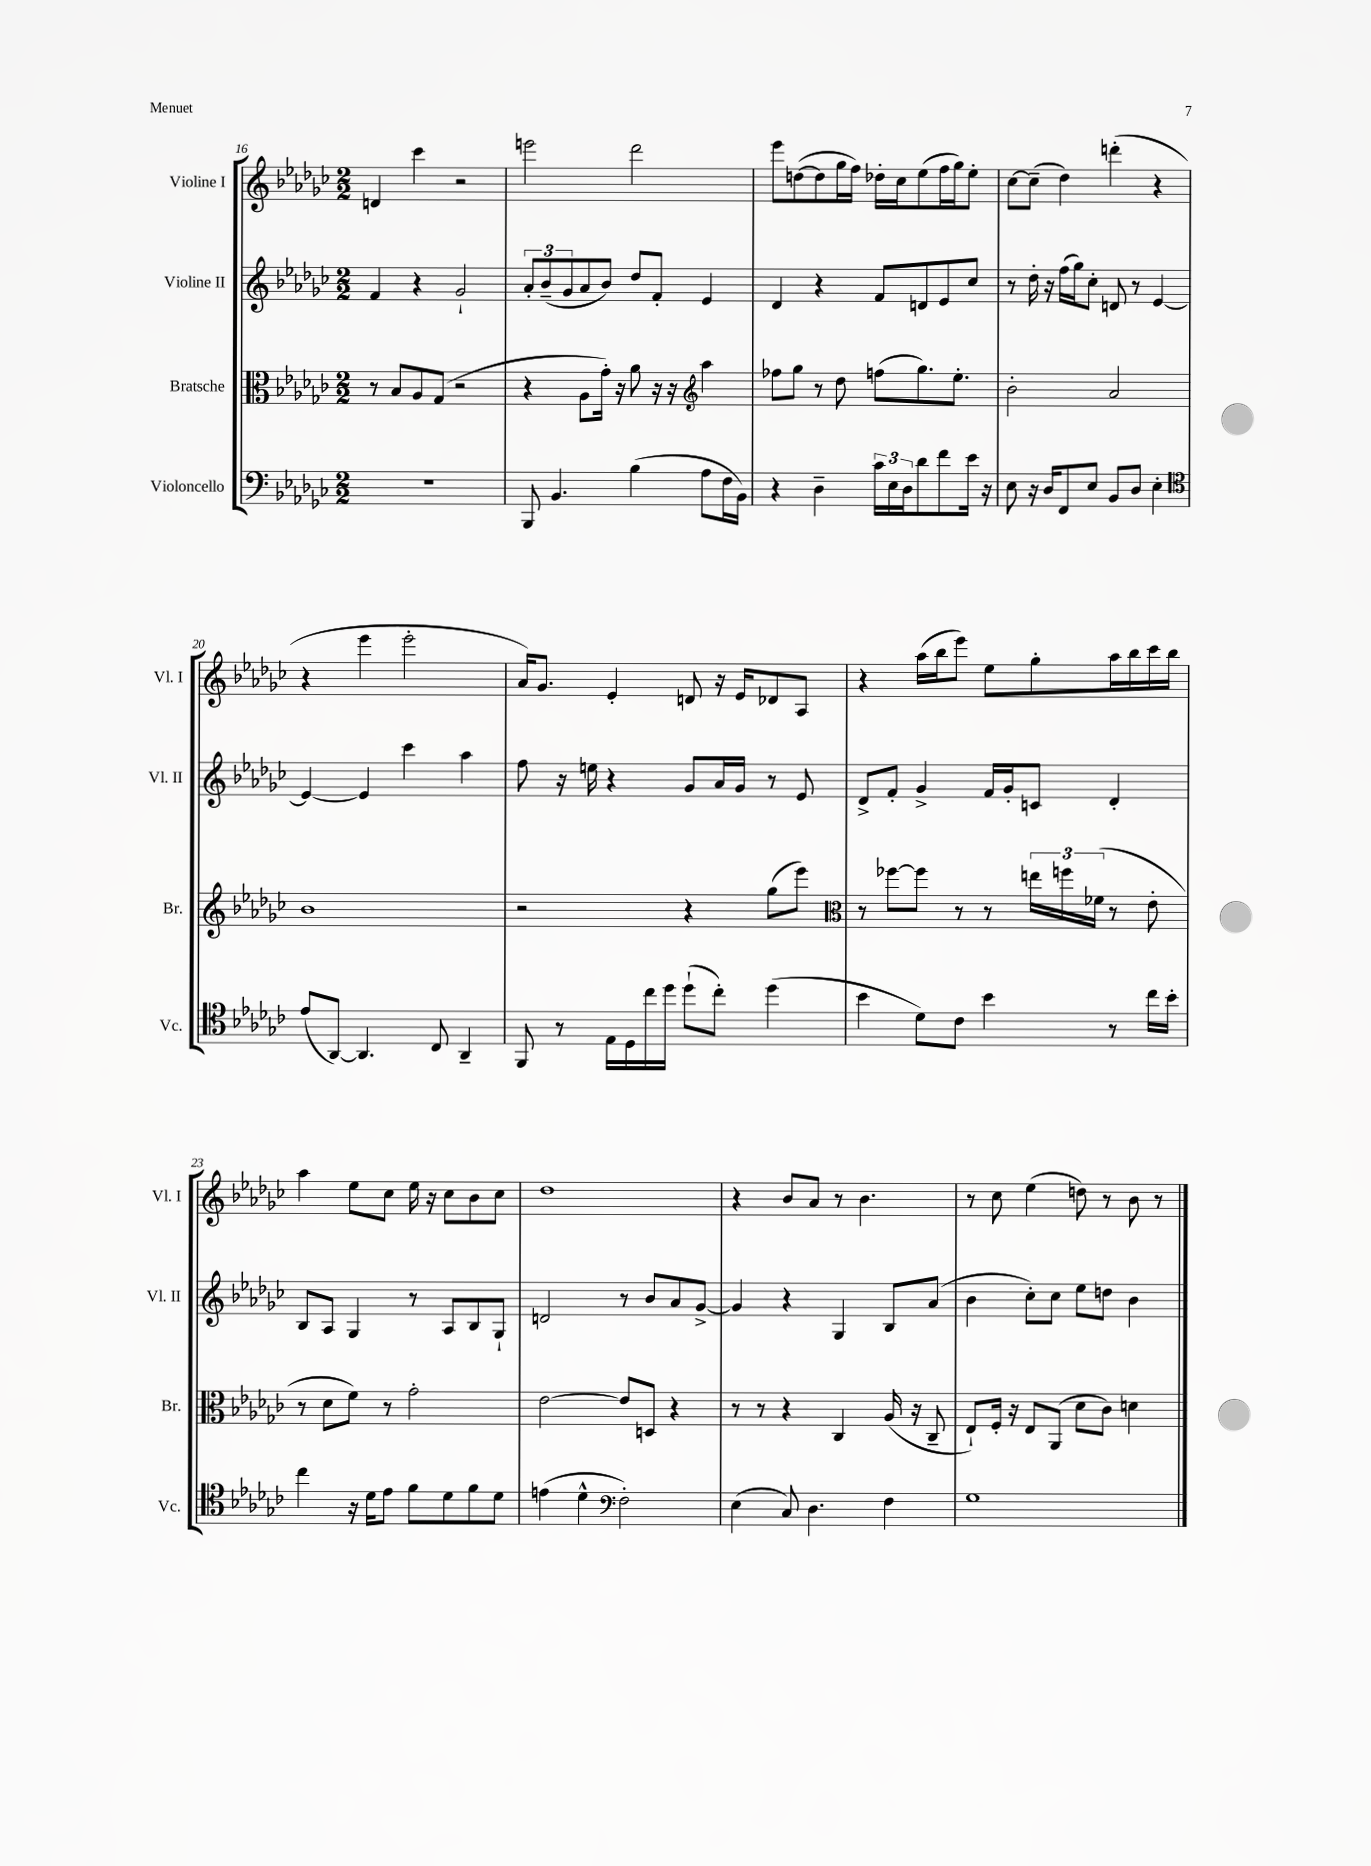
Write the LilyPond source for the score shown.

<<
\new StaffGroup <<
\new Staff = "s0" \with { instrumentName = "Violine I" shortInstrumentName = "Vl. I" } {
    \clef treble \key ges \major \numericTimeSignature \time 2/2
    d'4 ces'''4 r2 |
    e'''2 des'''2 |
    ees'''8 d''8~( d''8 ges''16 f''16) des''16-. ces''16 ees''8( f''16 ges''16) ees''8-. |
    ces''8~ ces''8--( des''4) d'''4-.( r4 |
    r4 ees'''4 ees'''2-. |
    aes'16) ges'8. ees'4-. d'8 r16 ees'16 des'8 aes8 |
    r4 aes''16( bes''16 ees'''8) ees''8 ges''8-. aes''16 bes''16 ces'''16 bes''16 |
    aes''4 ees''8 ces''8 ees''16 r16 ces''8 bes'8 ces''8 |
    des''1 |
    r4 bes'8 aes'8 r8 bes'4. |
    r8 ces''8 ees''4( d''8) r8 bes'8 r8 \bar "|." |
}
\new Staff = "s1" \with { instrumentName = "Violine II" shortInstrumentName = "Vl. II" } {
    \clef treble \key ges \major \numericTimeSignature \time 2/2
    f'4 r4 ges'2-! |
    \tuplet 3/2 { aes'8-. bes'8--( ges'8 } aes'8 bes'8) des''8 f'8-. ees'4 |
    des'4 r4 f'8 d'8 ees'8 ces''8 |
    r8 des''16-. r16 f''16( ges''16) ces''8-. d'8 r8 ees'4~ |
    ees'4~ ees'4 ces'''4 aes''4 |
    f''8 r16 e''16 r4 ges'8 aes'16 ges'16 r8 ees'8 |
    des'8-> f'8-. ges'4-> f'16 ges'16-. c'8 des'4-. |
    bes8 aes8 ges4 r8 aes8 bes8 ges8-! |
    d'2 r8 bes'8 aes'8 ges'8~-> |
    ges'4 r4 ges4 bes8 aes'8( |
    bes'4 ces''8-.) ces''8 ees''8 d''8 bes'4 \bar "|." |
}
\new Staff = "s2" \with { instrumentName = "Bratsche" shortInstrumentName = "Br." } {
    \clef alto \key ges \major \numericTimeSignature \time 2/2
    r8 bes8 aes8 ges8( r2 |
    r4 aes8 ges'16-.) r16 aes'8 r16 r16 \clef treble aes''4 |
    fes''8 ges''8 r8 des''8 f''8( ges''8.) ees''8.-. |
    bes'2-. aes'2 |
    bes'1 |
    r2 r4 ges''8( ees'''8) |
    \clef alto r8 fes''8~ fes''8 r8 r8 \tuplet 3/2 { e''16 f''16 fes'16( } r8 ees'8-. |
    r8 des'8 f'8) r8 ges'2-. |
    ees'2~ ees'8 d8 r4 |
    r8 r8 r4 ces4 aes16( r16 ces8-- |
    ees8-!) f16-. r16 ees8 aes,8( des'8 ces'8) d'4 \bar "|." |
}
\new Staff = "s3" \with { instrumentName = "Violoncello" shortInstrumentName = "Vc." } {
    \clef bass \key ges \major \numericTimeSignature \time 2/2
    R1 |
    bes,,8 bes,4. bes4( aes8 f16 bes,16) |
    r4 des4-- \tuplet 3/2 { ces'16 ees16 des16 } des'8 f'8 ees'16 r16 |
    ees8 r16 des16 f,8 ees8 bes,8 des8 ees4-. |
    \clef tenor ees'8( aes,8~) aes,4. ces8 aes,4-- |
    f,8 r8 ees16 des16 ces''16 des''16 des''8-!( ces''8-.) des''4( |
    bes'4 des'8) ces'8 bes'4 r8 ces''16 bes'16-. |
    ces''4 r16 des'16 ees'8 f'8 des'8 f'8 des'8 |
    e'4( des'4-^ \clef bass f2-.) |
    ees4( ces8) des4. f4 |
    ges1 \bar "|." |
}
>>
>>
\layout { \context { \Score currentBarNumber = #16 } }
